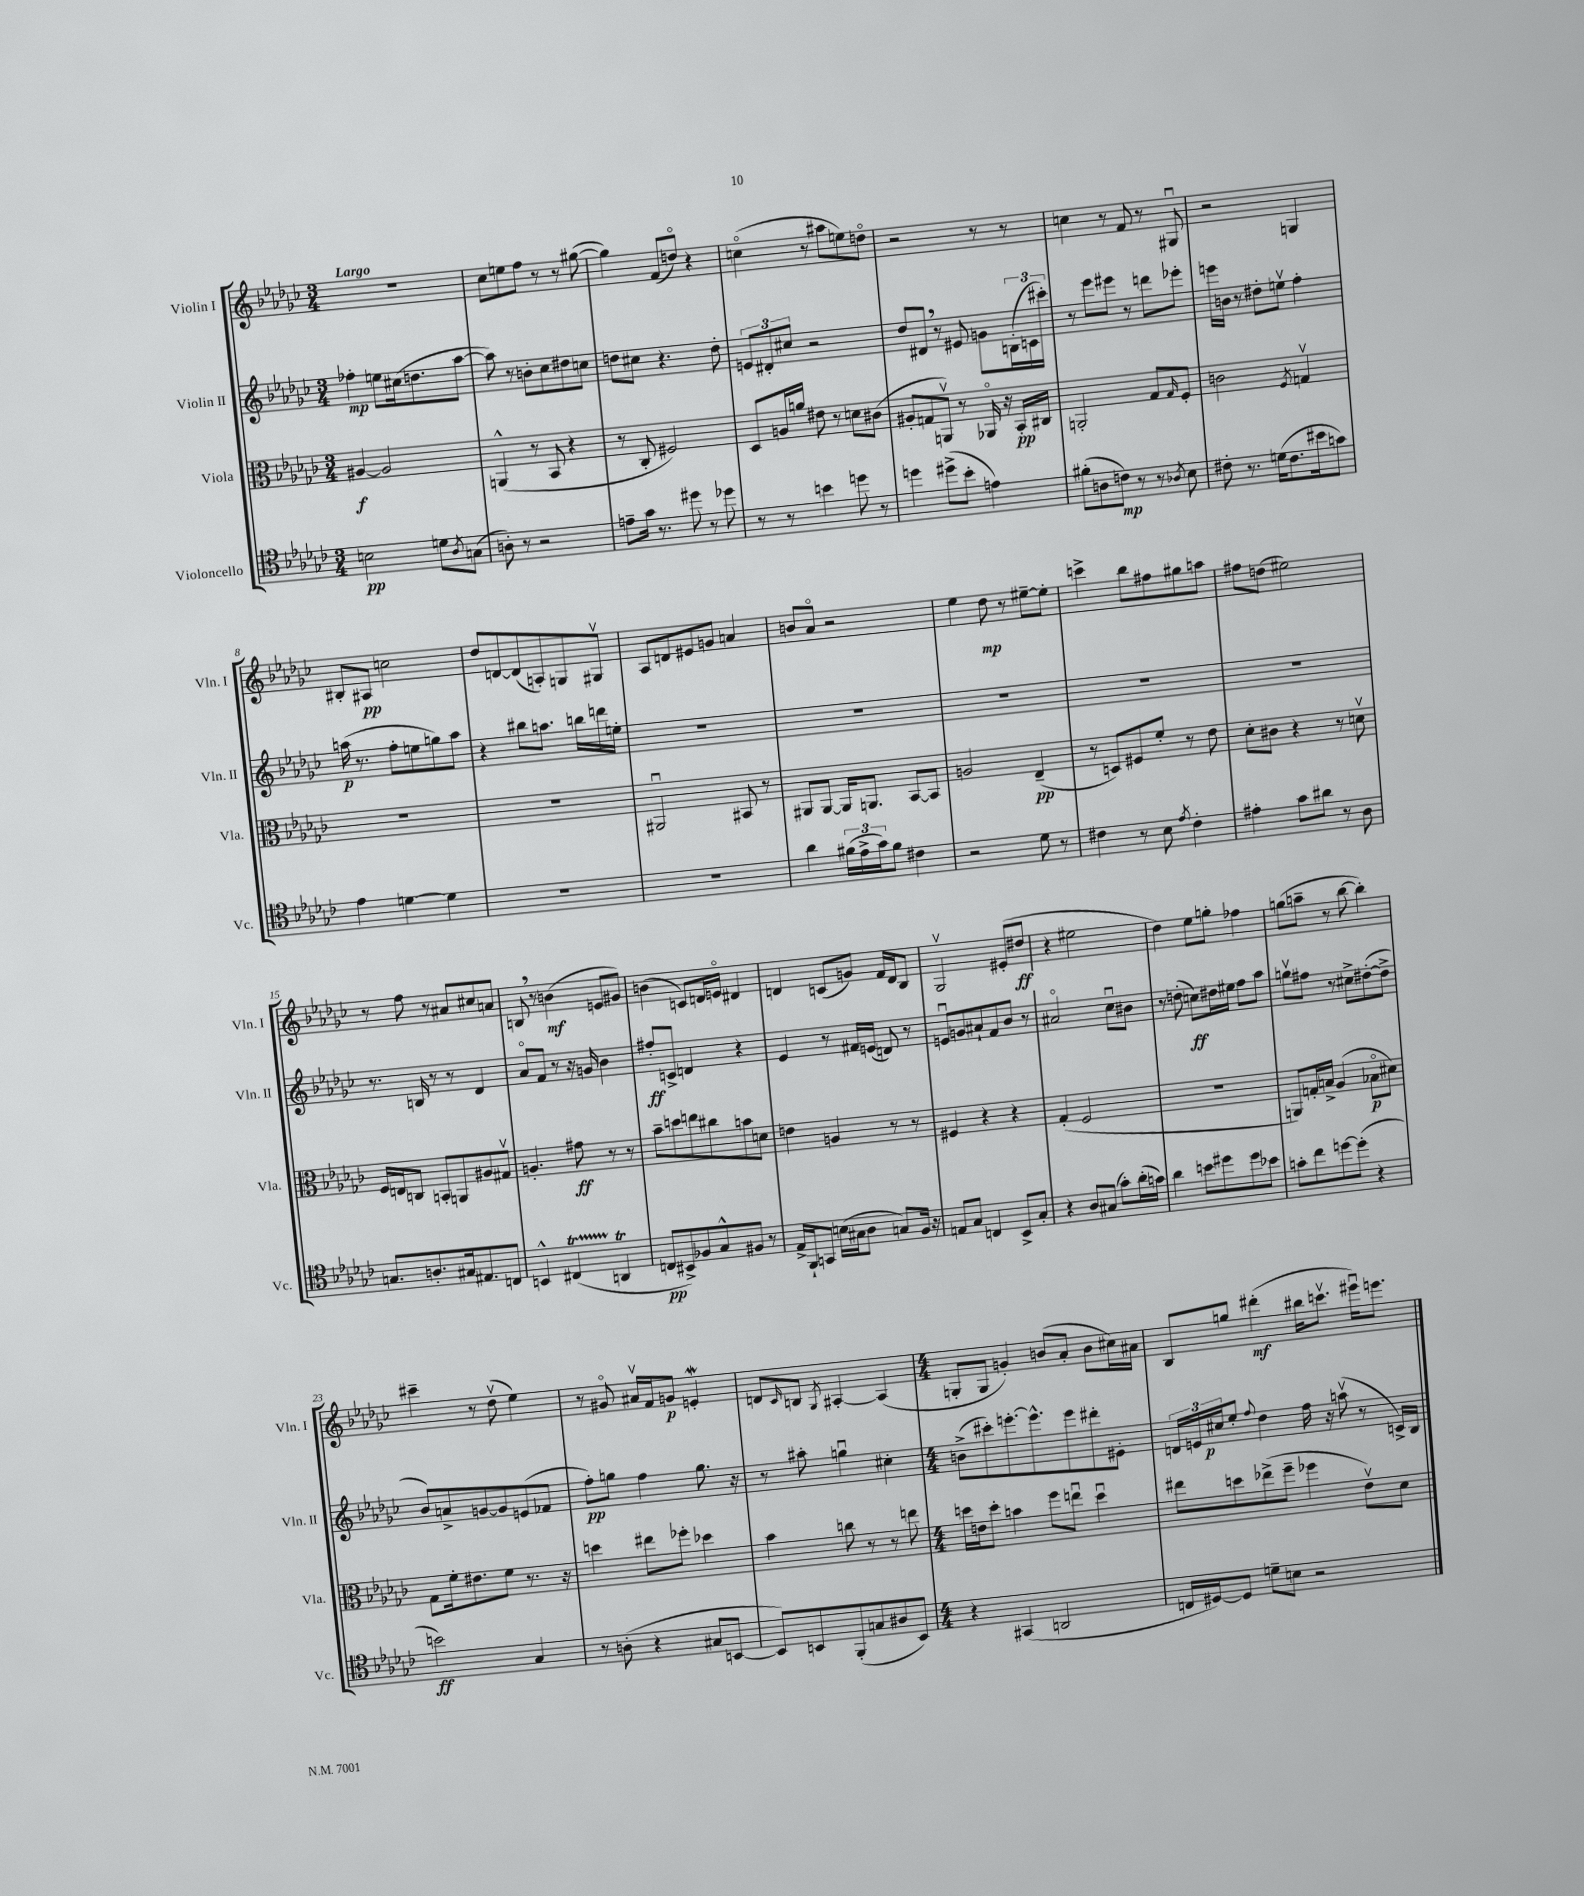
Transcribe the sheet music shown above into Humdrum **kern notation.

**kern	**dynam	**kern	**dynam	**kern	**dynam	**kern	**dynam
*part4	*part4	*part3	*part3	*part2	*part2	*part1	*part1
*staff4	*staff4	*staff3	*staff3	*staff2	*staff2	*staff1	*staff1
*I"Violoncello	*	*I"Viola	*	*I"Violin II	*	*I"Violin I	*
*I'Vc.	*	*I'Vla.	*	*I'Vln. II	*	*I'Vln. I	*
*clefC4	*	*clefC3	*	*clefG2	*	*clefG2	*
*k[b-e-a-d-g-c-]	*	*k[b-e-a-d-g-c-]	*	*k[b-e-a-d-g-c-]	*	*k[b-e-a-d-g-c-]	*
*M3/4	*	*M3/4	*	*M3/4	*	*M3/4	*
=1	=1	=1	=1	=1	=1	=1	=1
!	!	!	!	!	!	!LO:TX:a:B:t=Largo	!
2Bn\	pp	[4A#X/	f	4ff-X'\	mp	2.r	.
.	.	2A#/]	.	8een\L	.	.	.
.	.	.	.	(16cc#X\k	.	.	.
.	.	.	.	8.ddn\	.	.	.
8dn\L	.	.	.	.	.	.	.
8qA-/	.	.	.	.	.	.	.
(8Gn\J	.	.	.	[8aa-\J	.	.	.
=2	=2	=2	=2	=2	=2	=2	=2
8An'\)	.	(4AAn^^/	.	8aa-\])	.	8cc-\L	.
8r	.	.	.	8r	.	8een\	.
2r	.	8r	.	8bn'\L	.	8ff\J	.
.	.	8BB-/	.	8cc-\	.	8r	.
.	.	4r	.	8dd#X\	.	8r	.
.	.	.	.	8ccn\J	.	([8gg#X\	.
=3	=3	=3	=3	=3	=3	=3	=3
8en~\L	.	8r	.	8ddn\L	.	4gg#\])	.
16g-\Jk	.	8C-'/	.	8cc#X\J	.	.	.
8.r	.	.	.	.	.	.	.
.	.	2F#X/)	.	4.r	.	(8f/L	.
8dd#X\	.	.	.	.	.	8ddn/J)	.
8r	.	.	.	.	.	4r	.
8dd-X\	.	.	.	8dd'\	.	.	.
=4	=4	=4	=4	=4	=4	=4	=4
8r	.	8D-/L	.	12en/L	.	(4ccn\	.
.	.	.	.	12d#X'/	.	.	.
8r	.	16An/L	.	.	.	.	.
.	.	.	.	12cc#X/J	.	.	.
.	.	16an/JJ	.	.	.	.	.
4bn\	.	8e#X\	.	2r	.	8r	.
.	.	8r	.	.	.	8aa#X\L	.
8ddn\	.	8dn\L	.	.	.	8een\)	.
8r	.	(8c#X\J	.	.	.	8ddn\J	.
=5	=5	=5	=5	=5	=5	=5	=5
4ddn\	.	8A#X'/L	.	8dd-/L	.	2r	.
.	.	8Gn/	.	8d#X,/J	.	.	.
(8dd#X^\L	.	8AAnv/J)	.	8r	.	.	.
8b-'\J	.	8r	.	8e#X/	.	.	.
4en\)	.	16AA-X/	.	8gn\L	.	8r	.
.	.	16r	.	.	.	.	.
.	.	16BB-'/LL	pp	(24Bn'\L	.	8r	.
.	.	.	.	24cn\	.	.	.
.	.	16C#X/JJ	.	.	.	.	.
.	.	.	.	24ccc#X'\JJ)	.	.	.
=6	=6	=6	=6	=6	=6	=6	=6
(8f#X'\L	.	2AAn'/	.	8r	.	4ccn\	.
8An\	.	.	.	8eee-\L	.	.	.
8cn\J)	mp	.	.	8eee#X\J	.	8r	.
8r	.	.	.	8r	.	8f/	.
8r	.	8G-/L	.	8dddn\L	.	8r	.
8qA-X/	.	16qqG-/	.	.	.	.	.
8B-\	.	8F'/J	.	8eee-X'\J	.	8G#Xu/	.
=7	=7	=7	=7	=7	=7	=7	=7
8c#X'\	.	2cn\	.	16eeen\LL	.	2r	.
.	.	.	.	16bn\JJ	.	.	.
8.r	.	.	.	8r	.	.	.
.	.	.	.	8dd#X'\L	.	.	.
(16dn\KL	.	.	.	.	.	.	.
8.c#\	.	.	.	8eenv\J	.	.	.
.	.	8qF/	.	.	.	.	.
.	.	4Gnv/	.	4ff'\	.	4Gn/	.
16b#X\k	.	.	.	.	.	.	.
8gn\J)	.	.	.	.	.	.	.
!!LO:LB:g=z
=8	=8	=8	=8	=8	=8	=8	=8
4e-\	.	2.r	.	(16aan\	p	8B#X'/L	.
.	.	.	.	8.r	.	.	.
.	.	.	.	.	.	8A#X/J	pp
[4dn\	.	.	.	8ff'\L	.	2ccn\	.
.	.	.	.	8een\	.	.	.
4d\]	.	.	.	8ggn\)	.	.	.
.	.	.	.	8aa\J	.	.	.
=9	=9	=9	=9	=9	=9	=9	=9
2.r	.	2.r	.	4r	.	8dd-/L	.
.	.	.	.	.	.	[8dn/	.
.	.	.	.	8bb#X\L	.	(8d/]	.
.	.	.	.	8.aan\J	.	8An'/)	.
.	.	.	.	.	.	8Gn/	.
.	.	.	.	16bbn\LL	.	.	.
.	.	.	.	16dddn\	.	8G#Xv/J	.
.	.	.	.	16een'\JJ	.	.	.
=10	=10	=10	=10	=10	=10	=10	=10
2.r	.	2AA#Xu/	.	2.r	.	8A-/L	.
.	.	.	.	.	.	8dn/	.
.	.	.	.	.	.	8e#X/	.
.	.	.	.	.	.	8gn/J	.
.	.	8BB#X/	.	.	.	4an/	.
.	.	8r	.	.	.	.	.
=11	=11	=11	=11	=11	=11	=11	=11
4a-\	.	8AA#X/L	.	2.r	.	8bn/L	.
.	.	[8AA#/J	.	.	.	8a-/J	.
(24f#X\LL	.	16AA#/KL]	.	.	.	2r	.
24e-^\	.	.	.	.	.	.	.
.	.	8.AAn/J	.	.	.	.	.
24g-\J)	.	.	.	.	.	.	.
8f#\J	.	.	.	.	.	.	.
4c#X\	.	[8BB-/L	.	.	.	.	.
.	.	8BB-/J]	.	.	.	.	.
=12	=12	=12	=12	=12	=12	=12	=12
2r	.	2An/	.	2.r	.	4ee-\	.
.	.	.	.	.	.	8dd-\	mp
.	.	.	.	.	.	8r	.
8d-\	.	(4E-~/	pp	.	.	[8ee#X~\L	.
8r	.	.	.	.	.	8ee#'\J]	.
=13	=13	=13	=13	=13	=13	=13	=13
4c#X\	.	8r	.	2.r	.	4cccn^\	.
.	.	8Dn/L)	.	.	.	.	.
8r	.	8F#X/	.	.	.	8bb-\L	.
8B-\	.	8f'/J	.	.	.	8ff#X\	.
8qe-/	.	.	.	.	.	.	.
4c#'\	.	8r	.	.	.	8gg#X\	.
.	.	8e-\	.	.	.	8aan\J	.
=14	=14	=14	=14	=14	=14	=14	=14
4e#X'\	.	8d-'\L	.	2.r	.	8ff#X\L	.
.	.	8c#X\J	.	.	.	(8ddn\J	.
8g-\L	.	4r	.	.	.	2ee#X\)	.
8a#X\J	.	.	.	.	.	.	.
8r	.	8r	.	.	.	.	.
8A-\	.	8dnv\	.	.	.	.	.
!!LO:LB:g=z
=15	=15	=15	=15	=15	=15	=15	=15
8.Gn/L	.	16F/LL	.	8.r	.	8r	.
.	.	16En/J	.	.	.	.	.
.	.	8Cn/J	.	.	.	8ff\	.
8.An'/	.	.	.	16Bn/	.	.	.
.	.	8BBn'/L	.	8r	.	8r	.
16G#X/k	.	8AAn/	.	8r	.	8a#X/L	.
8.E#X/	.	.	.	.	.	.	.
.	.	8A#X/	.	4d-/	.	8cc#X/	.
8Cn/J	.	8G#Xv/J	.	.	.	8an/J	.
=16	=16	=16	=16	=16	=16	=16	=16
4BBn^^/	.	4.An'/	.	8a-/L	.	8Bn,/	.
.	.	.	.	8f/J	.	8r	.
(4C#Xt/	.	.	.	8r	.	(4bn\	mf
.	.	8g#X\	ff	16r	.	.	.
.	.	.	.	16gn/	.	.	.
4AAnt/	.	8r	.	4b-\	.	8en/L	.
.	.	8r	.	.	.	8g#X/J)	.
=17	=17	=17	=17	=17	=17	=17	=17
8Cn/L	pp	8b-~\L	.	8ff#X'/L	ff	(4bn\	.
8BB#X^/)	.	8ddn\	.	8cn^/J	.	.	.
8F-X/	.	8een\	.	4dn/	.	8cn/L)	.
8G-^^/	.	8cc#X\	.	.	.	16dn/L	.
.	.	.	.	.	.	16en/JJ	.
8F#X/J	.	8bn\	.	4r	.	4d#X/	.
8r	.	8dn\J	.	.	.	.	.
=18	=18	=18	=18	=18	=18	=18	=18
16E-^/LL	.	4en\	.	4e-/	.	4dn/	.
16FF`/J	.	.	.	.	.	.	.
8GGn/J	.	.	.	.	.	.	.
(16Bn\LL	.	4An/	.	8r	.	(8cn/L	.
16G#X\J	.	.	.	.	.	.	.
8A-\J	.	.	.	16f#X/LL	.	8gn/J)	.
.	.	.	.	(16en/JJ	.	.	.
8Gn/L)	.	8r	.	8dn/)	.	16f/LL	.
.	.	.	.	.	.	16d/J	.
16F/Jk	.	8r	.	8r	.	8B-/J	.
16r	.	.	.	.	.	.	.
=19	=19	=19	=19	=19	=19	=19	=19
8En/L	.	4F#X/	.	8enu/L	.	2G-v/	.
8G-/J	.	.	.	8gn/	.	.	.
4Cn/	.	4r	.	8a#X`/	.	.	.
.	.	.	.	8f/	.	.	.
8BB-^/L	.	4r	.	8b-/J	.	(8e#X'/L	.
8G-'/J	.	.	.	8r	.	8dd#X/J	ff
=20	=20	=20	=20	=20	=20	=20	=20
4r	.	(4G-'/	.	2a#X/	.	4r	.
8A-/L	.	2F/	.	.	.	2ee#X\	.
(8G#X/J	.	.	.	.	.	.	.
8g-'\L)	.	.	.	8cc-u\L	.	.	.
(16a-'\L	.	.	.	8b#X\J	.	.	.
16gn\JJ)	.	.	.	.	.	.	.
=21	=21	=21	=21	=21	=21	=21	=21
4a-\	.	2.r	.	8r	.	4dd-\)	.
.	.	.	.	(8ddn'\	.	.	.
8bn\L	.	.	.	8ccn\L)	ff	8ee-\L	.
8dd#X\	.	.	.	16dd#X\L	.	8ggn'\J	.
.	.	.	.	16ee#X\JJ	.	.	.
8dd#\	.	.	.	8ff\L	.	4ff-X\	.
8b-X\J	.	.	.	8aa-\J	.	.	.
=22	=22	=22	=22	=22	=22	=22	=22
8gn'\L	.	8AAn/L)	.	8ggnv\L	.	(8ggn\L	.
8cc-\	.	16Gn'/L	.	8ff#X\J	.	8aan~\J	.
.	.	16Bn^/JJ	.	.	.	.	.
[8ddn\	.	(4A-/	.	8r	.	8r	.
(8dd'\J]	.	.	.	8cc#X^\L	.	[8bb-\	.
4r	.	8B-X\L	p	([8dd#X'\	.	4bb-'\])	.
.	.	8d#X\J)	.	8dd#^\J]	.	.	.
!!LO:LB:g=z
=23	=23	=23	=23	=23	=23	=23	=23
2bn\)	ff	8G-\L	.	8b-/L)	.	4ccc#X~\	.
.	.	16f'\k	.	8an^/	.	.	.
.	.	8.e#X\	.	.	.	.	.
.	.	.	.	[8gn/	.	8r	.
.	.	8f\J	.	8g/]	.	(8dd-v\	.
4G-/	.	8.r	.	(8en/	.	4ee-\)	.
.	.	.	.	8f-X/J	.	.	.
.	.	16r	.	.	.	.	.
=24	=24	=24	=24	=24	=24	=24	=24
8r	.	4ddn\	.	8ff'\L)	pp	8r	.
(8An'\	.	.	.	8ggn\J	.	8g#X/	.
4r	.	8ee#X\L	.	4ff\	.	16a#Xv/LL	.
.	.	.	.	.	.	16f/J	.
.	.	8ff-X'\J	.	.	.	8gn/J	p
8G#X/L	.	4dd-X\	.	8.gg\	.	4enW'/	.
[8BBn/J	.	.	.	.	.	.	.
.	.	.	.	16r	.	.	.
=25	=25	=25	=25	=25	=25	=25	=25
8BB/L])	.	4b-\	.	8r	.	8dn/L	.
.	.	.	.	.	.	16qqc-/	.
8BBn/	.	.	.	8aa#X'\	.	8Bn/J	.
.	.	.	.	.	.	8qG-/	.
(8FF'/	.	8ccn\	.	4ggnu\	.	[4A#X'/	.
8Gn/	.	8r	.	.	.	.	.
8A#X/	.	8r	.	4cc#X'\	.	(4A#/]	.
8BB/J)	.	8een\	.	.	.	.	.
=26	=26	=26	=26	=26	=26	=26	=26
*M4/4	*	*M4/4	*	*M4/4	*	*M4/4	*
4r	.	16ddn\LL	.	(8bn^\L	.	8Gn'/L	.
.	.	16en\J	.	.	.	.	.
.	.	8dd'\J	.	8ccc#X'\)	.	8G/J	.
(4GG#X/	.	4bn\	.	[8.eeen'\	.	4gn'/)	.
.	.	.	.	8.eee^^\]	.	.	.
2AAn/	.	8ff\L	.	.	.	(8bn/L	.
.	.	8eenu\J	.	8eee\	.	8a-'/J	.
.	.	4ddu\	.	8ddd#X'\	.	8b\L	.
.	.	.	.	8e#X'\J	.	16cc#X\L)	.
.	.	.	.	.	.	16a#X\JJ	.
=27	=27	=27	=27	=27	=27	=27	=27
16Cn/LL	.	8ee#X\L	.	24dn/LL	.	8B-/L	.
.	.	.	.	24en/	.	.	.
[16D#X/J)	.	.	.	.	.	.	.
.	.	.	.	24cc#X/J	p	.	.
8D#/J]	.	8ddn\	.	8ee-'/J	.	8ggn/J	.
.	.	.	.	8qqff/	.	.	.
8dn~\L	.	(8ee-X^\	.	4dd-\	.	(4ddd#X'\	mf
8Bn\J	.	8ff~\J	.	.	.	.	.
2r	.	4ff-X\	.	16ff\	.	16bb#X\KL	.
.	.	.	.	16r	.	8.cccnv\J	.
.	.	.	.	(8aanv\	.	.	.
.	.	8e-v\L)	.	8r	.	16eee#Xu\KL)	.
.	.	.	.	.	.	8.eeen\J	.
.	.	8d-\J	.	16cn^/LL)	.	.	.
.	.	.	.	16B-/JJ	.	.	.
==	==	==	==	==	==	==	==
*-	*-	*-	*-	*-	*-	*-	*-
